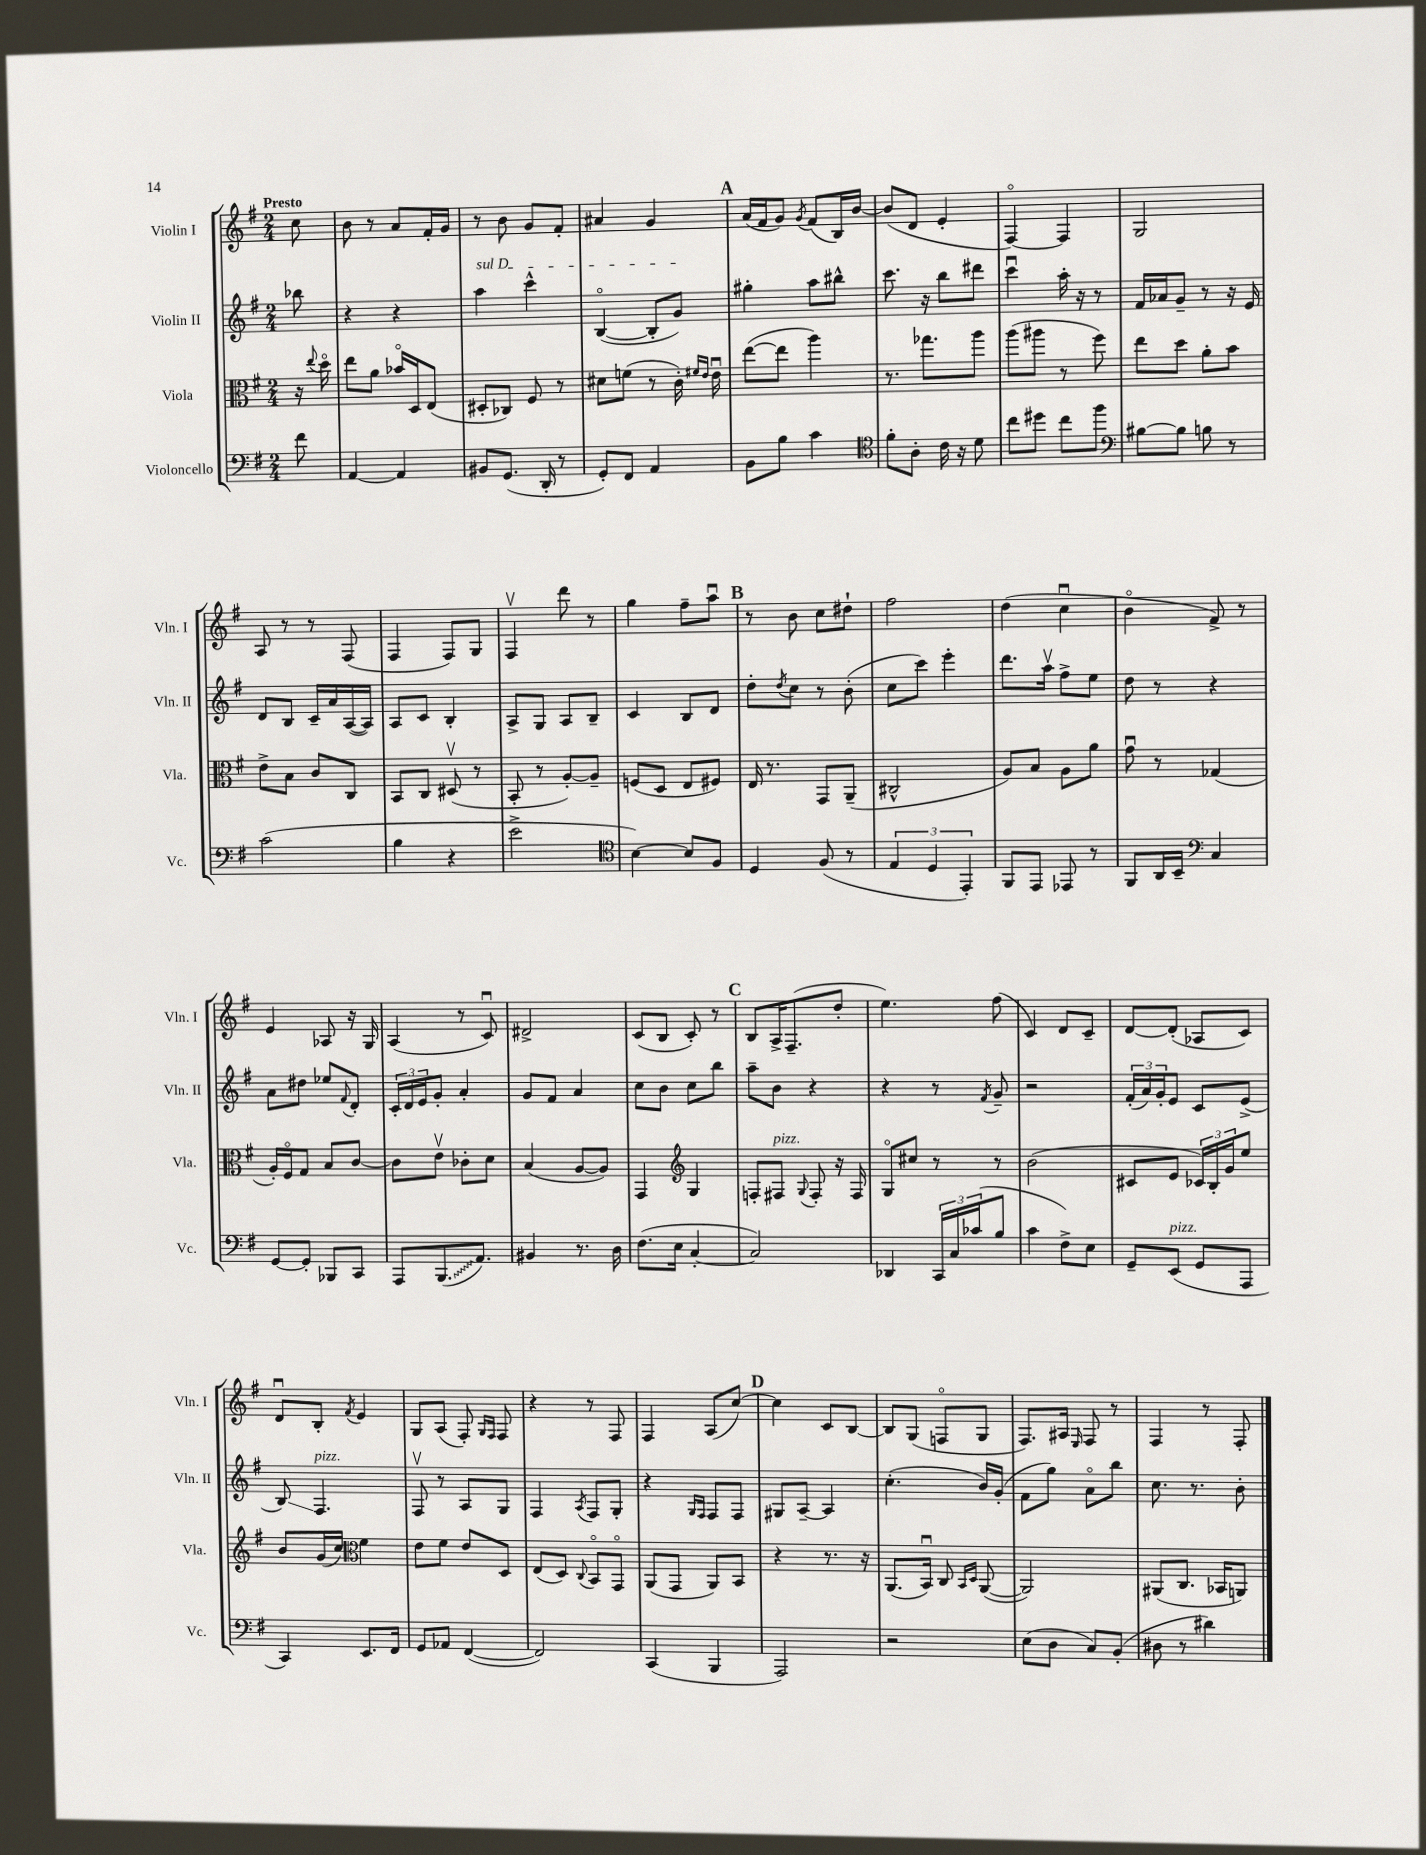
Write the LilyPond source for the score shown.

<<
\new StaffGroup <<
\new Staff = "s0" \with { instrumentName = "Violin I" shortInstrumentName = "Vln. I" } {
    \clef treble \key g \major \numericTimeSignature \time 2/4 \partial 8 \tempo "Presto"
    c''8 |
    b'8 r8 a'8 fis'16-. g'16 |
    r8 b'8 g'8 fis'8-. |
    ais'4 g'4 |
    \mark \markup { \bold "A" } a'16( fis'16 g'8) \acciaccatura { g'8 } fis'8( b16) b'16~ |
    b'8( d'8 e'4-. |
    fis4~\flageolet) fis4 |
    g2 |
    a8 r8 r8 fis8( |
    fis4 fis8) g8 |
    fis4\upbow d'''8 r8 |
    g''4 fis''8-- a''8\downbow |
    \mark \markup { \bold "B" } r8 b'8 c''8 dis''8-! |
    fis''2 |
    d''4( c''4\downbow |
    b'4\flageolet fis'8->) r8 |
    e'4 aes8 r16 g16 |
    a4( r8 c'8\downbow) |
    dis'2-> |
    c'8( b8 c'8-.) r8 |
    \mark \markup { \bold "C" } b8 a16-> fis8.--( d''8-. |
    e''4.) fis''8( |
    c'4) d'8 c'8-- |
    d'8~ d'8-.( aes8 c'8) |
    d'8\downbow b8-. \acciaccatura { fis'8 } e'4 |
    g8 a8( fis8-.) \grace { g16 fis16 } fis8 |
    r4 r8 fis8 |
    fis4 a8( c''8~) |
    \mark \markup { \bold "D" } c''4 c'8 b8~ |
    b8 g8( f8\flageolet g8 |
    fis8.) ais16 \grace { e16 } fis8 r8 |
    fis4 r8 fis8-. \bar "|." |
}
\new Staff = "s1" \with { instrumentName = "Violin II" shortInstrumentName = "Vln. II" } {
    \clef treble \key g \major \numericTimeSignature \time 2/4 \partial 8
    bes''8 |
    r4 r4 |
    \once \override TextSpanner.bound-details.left.text = \markup { \italic "sul D" } a''4\startTextSpan c'''4-^ |
    b4~\flageolet( b8-. g'8\stopTextSpan) |
    \mark \markup { \bold "A" } gis''4-. a''8 bis''8-^ |
    c'''8. r16 b''8 dis'''8 |
    c'''4\downbow a''16-. r16 r8 |
    fis'16 aes'16 g'8-- r8 r16 e'16 |
    d'8 b8 c'16-- a'16 a16~( a16) |
    a8 c'8 b4-. |
    a8-> g8 a8 b8-- |
    c'4 b8 d'8 |
    \mark \markup { \bold "B" } d''8-. \acciaccatura { d''8 } c''8 r8 b'8-.( |
    c''8 c'''8) e'''4-. |
    d'''8. a''16\upbow fis''8-> e''8 |
    d''8 r8 r4 |
    a'8 dis''8 ees''8 \appoggiatura { fis'8 } d'8-. |
    \tuplet 3/2 { c'16-. d'16 e'16 } g'8-. a'4-. |
    g'8 fis'8 a'4 |
    c''8 b'8 c''8 b''8 |
    \mark \markup { \bold "C" } a''8-- b'8 r4 |
    r4 r8 \acciaccatura { fis'8 } g'8-- |
    r2 |
    \tuplet 3/2 { fis'16-.( a'16) g'16-. } e'8 c'8 e'8->( |
    b8\glissando) fis4.^\markup { \italic "pizz." } |
    fis8\upbow r8 a8 g8 |
    fis4 \acciaccatura { a8 } fis8 g8-. |
    r4 \grace { g16 fis16 } fis8 fis8 |
    \mark \markup { \bold "D" } gis8 a8~-- a4 |
    c''4.-.( b'16) g'16-.( |
    fis'8 g''8) a'8\flageolet b''8 |
    c''8. r8. b'8-. \bar "|." |
}
\new Staff = "s2" \with { instrumentName = "Viola" shortInstrumentName = "Vla." } {
    \clef alto \key g \major \numericTimeSignature \time 2/4 \partial 8
    r16 \appoggiatura { e''8 } d''16\flageolet |
    e''8 a'8 bes'16\flageolet d16 e8( |
    dis8-. ces8) fis8 r8 |
    dis'8 f'8( r8 c'16-.) \grace { fis'16 e'16 } e'16\downbow |
    \mark \markup { \bold "A" } e''8~( e''8 a''4) |
    r8. ges''8. a''8 |
    a''8( ais''8 r8 fis''8) |
    e''8 d''8 a'8-. b'8 |
    e'8-> b8 c'8 c8 |
    b,8 c8 dis8\upbow( r8 |
    b,8-. r8 a8~-.) a8-- |
    f8( d8 e8 fis8) |
    \mark \markup { \bold "B" } e16 r8. g,8 a,8--( |
    cis2-^ |
    a8) b8 a8 a'8 |
    g'8\downbow r8 ges4( |
    a16-.) fis16\flageolet g8 b8 c'8~ |
    c'8 e'8\upbow ces'8-. d'8 |
    b4( a8~ a8) |
    g,4 \clef treble g4 |
    \mark \markup { \bold "C" } f8-. fis8^\markup { \italic "pizz." } \appoggiatura { g8 } fis8-. r16 fis16 |
    g8\flageolet cis''8 r8 r8 |
    b'2( |
    cis'8 e'8 \tuplet 3/2 { ces'16) b16-. g'16 } e''8 |
    b'8 g'16( c''16) \clef alto fis'4 |
    e'8 fis'8 e'8 d8 |
    e8( d8) \appoggiatura { c8 } b,8\flageolet g,8\flageolet |
    a,8( g,8 a,8) b,8 |
    \mark \markup { \bold "D" } r4 r8. r16 |
    a,8.( b,16\downbow) c8 \grace { b,16 d16 } a,8~( |
    a,2) |
    ais,8( c8. bes,16 a,8) \bar "|." |
}
\new Staff = "s3" \with { instrumentName = "Violoncello" shortInstrumentName = "Vc." } {
    \clef bass \key g \major \numericTimeSignature \time 2/4 \partial 8
    fis'8 |
    a,4~ a,4 |
    bis,8 g,8.( d,16-. r8 |
    g,8-.) fis,8 a,4 |
    \mark \markup { \bold "A" } b,8 b8 c'4 |
    \clef tenor fis'8-. a8-. c'16 r16 d'8 |
    c''8 dis''8 c''8 fis''8 |
    \clef bass bis8~ bis8 b8 r8 |
    c'2( |
    b4 r4 |
    e'2-> |
    \clef tenor b4~) b8 fis8 |
    \mark \markup { \bold "B" } d4 fis8( r8 |
    \tuplet 3/2 { e4 d4 e,4-.) } |
    fis,8 e,8 ees,8 r8 |
    fis,8 a,16 b,16-- \clef bass c4 |
    g,8~ g,8-. bes,,8 c,8 |
    a,,8 \once \override Glissando.style = #'zigzag b,,8.\glissando( a,8.) |
    bis,4 r8. d16 |
    fis8.( e16 c4~-. |
    \mark \markup { \bold "C" } c2) |
    des,4 \tuplet 3/2 { c,16 c16 ces'16( } b8 |
    c'4 fis8->) e8 |
    g,8-- e,8^\markup { \italic "pizz." }( g,8 a,,8 |
    c,4) e,8. fis,16 |
    g,8 aes,8 fis,4~( |
    fis,2) |
    c,4( b,,4 |
    \mark \markup { \bold "D" } a,,2) |
    r2 |
    e8( d8 c8) b,8-.( |
    dis8 r8 dis'4) \bar "|." |
}
>>
>>
\layout { \context { \Score \remove "Bar_number_engraver" } }
